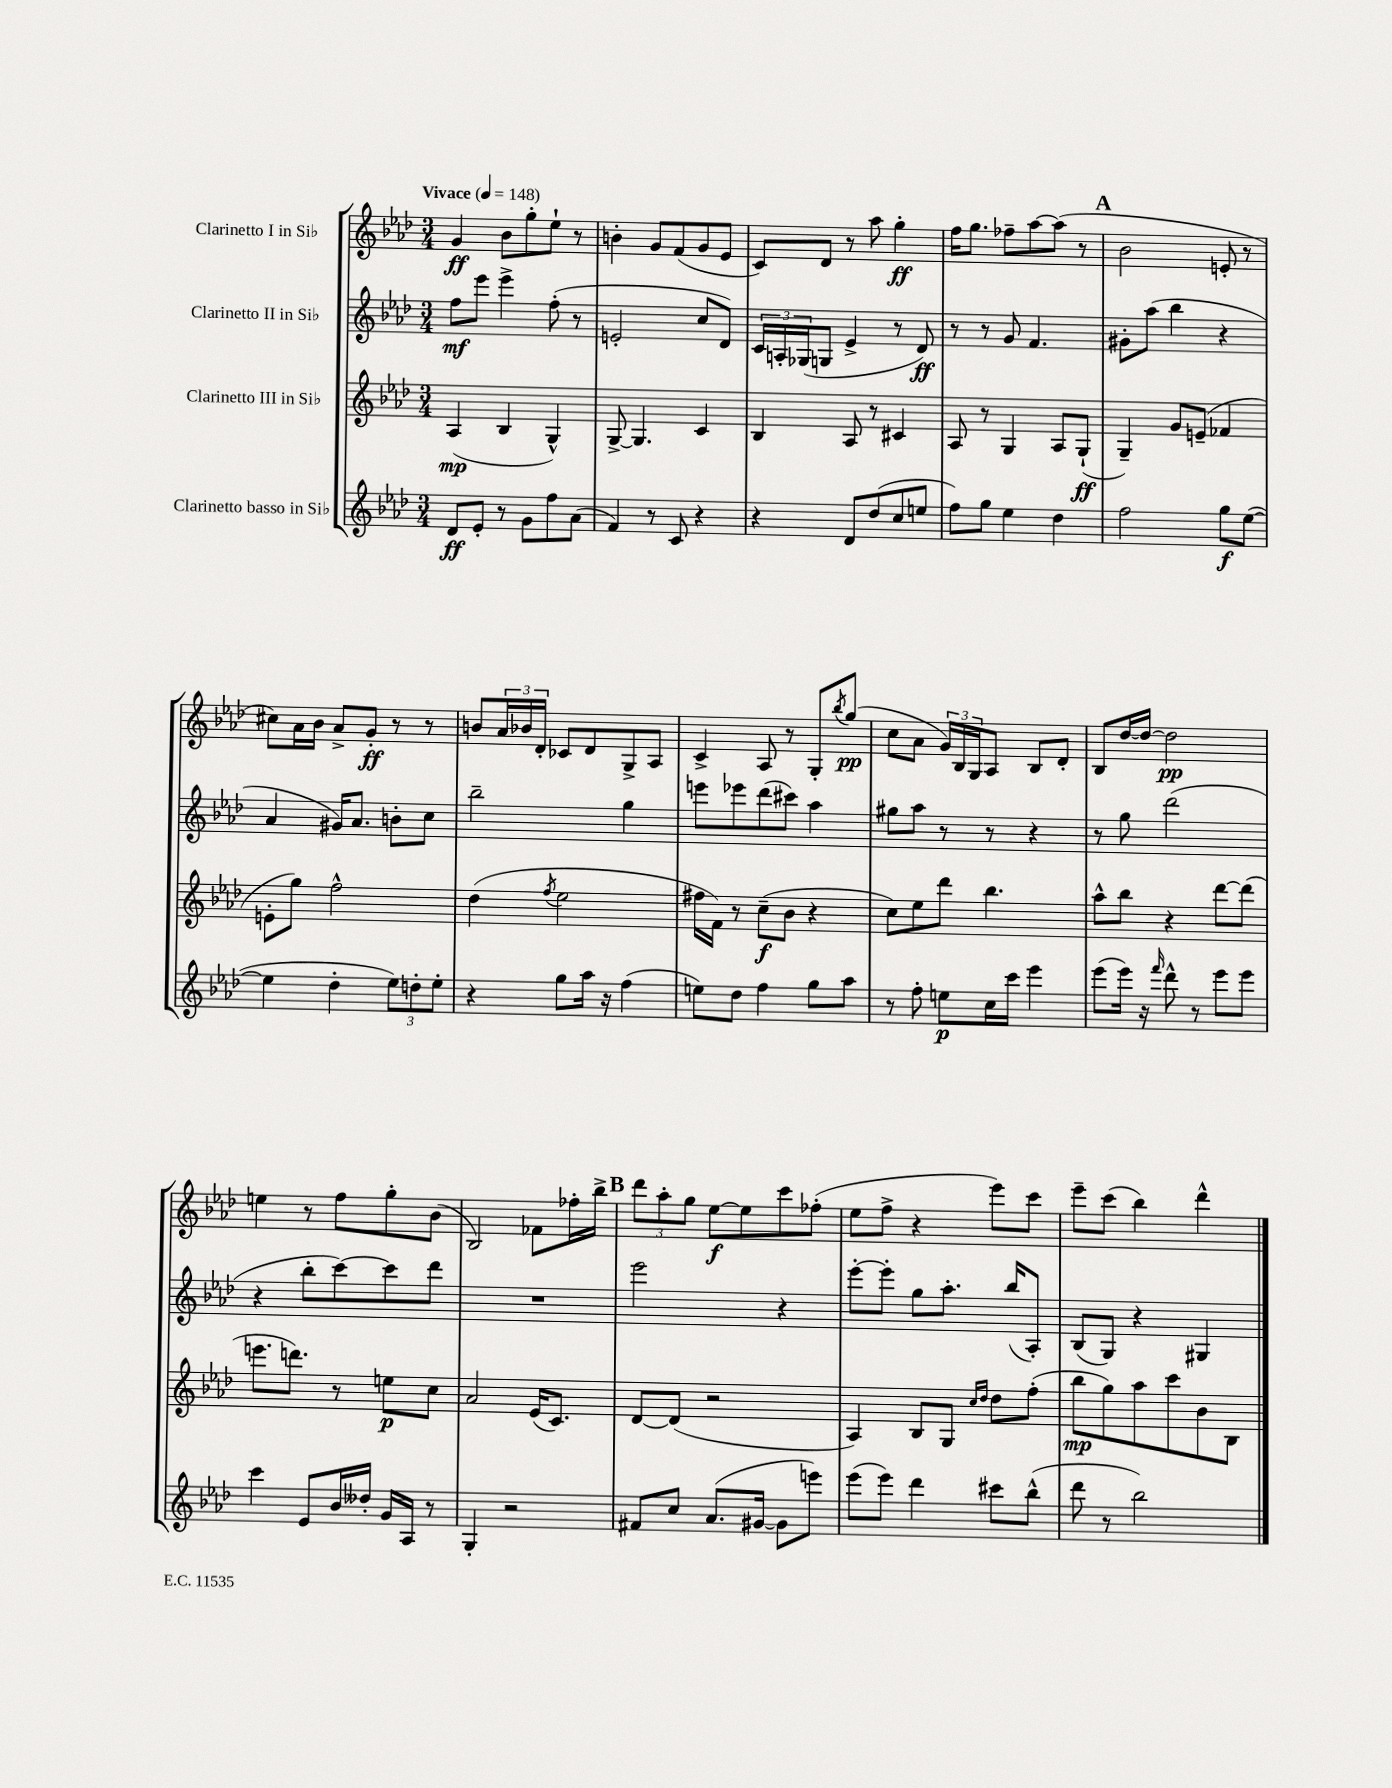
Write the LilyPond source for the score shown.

<<
\new StaffGroup <<
\new Staff = "s0" \with { instrumentName = "Clarinetto I in Sib" } {
    \clef treble \key aes \major \numericTimeSignature \time 3/4 \tempo "Vivace" 4 = 148
    g'4\ff bes'8 g''8-. ees''8-! r8 |
    b'4-. g'8 f'8( g'8 ees'8 |
    c'8) des'8 r8 aes''8 g''4-.\ff |
    f''16 g''8. fes''8-- aes''8~ aes''8( r8 |
    \mark \markup { \bold "A" } bes'2 e'8-. r8 |
    cis''8) aes'16 bes'16 aes'8-> g'8-.\ff r8 r8 |
    b'8 \tuplet 3/2 { aes'16 bes'16 des'16-. } ces'8 des'8 g8-> aes8 |
    c'4-> aes8 r8 g8-. \acciaccatura { bes''8 } g''8\pp( |
    c''8 aes'8 \tuplet 3/2 { g'16) bes16 g16 } aes8 bes8 des'8-. |
    bes8 des''16~ des''16~ des''2\pp |
    e''4 r8 f''8 g''8-. bes'8( |
    bes2) fes'8 fes''16-. bes''16-> |
    \mark \markup { \bold "B" } \tuplet 3/2 { des'''8 aes''8-. g''8 } ees''8~\f ees''8 c'''8 fes''8-.( |
    ees''8 f''8-> r4 ees'''8) c'''8 |
    ees'''8-- c'''8( bes''4) des'''4-^ \bar "|." |
}
\new Staff = "s1" \with { instrumentName = "Clarinetto II in Sib" } {
    \clef treble \key aes \major \numericTimeSignature \time 3/4
    f''8\mf ees'''8 ees'''4-> f''8-.( r8 |
    e'2-. c''8 des'8) |
    \tuplet 3/2 { c'16 a16-. ges16( } g8 ees'4-> r8 des'8\ff) |
    r8 r8 g'8 f'4. |
    \mark \markup { \bold "A" } gis'8-. aes''8( bes''4 r4 |
    aes'4 gis'16) aes'8. b'8-. c''8 |
    bes''2-- g''4 |
    e'''8 ees'''8 des'''8( cis'''8) aes''4 |
    gis''8 aes''8 r8 r8 r4 |
    r8 g''8 des'''2( |
    r4 bes''8-. c'''8~) c'''8 des'''8 |
    R2. |
    \mark \markup { \bold "B" } ees'''2 r4 |
    ees'''8~-. ees'''8-. g''8 aes''8.-. bes''16( aes8-.) |
    bes8( g8) r4 gis4 \bar "|." |
}
\new Staff = "s2" \with { instrumentName = "Clarinetto III in Sib" } {
    \clef treble \key aes \major \numericTimeSignature \time 3/4
    aes4\mp( bes4 g4-^) |
    g8~-> g4. c'4 |
    bes4 aes8 r8 cis'4 |
    aes8 r8 g4 aes8 g8-!\ff( |
    \mark \markup { \bold "A" } g4--) g'8 e'8--( fes'4 |
    e'8-. g''8) f''2-^ |
    des''4( \acciaccatura { f''8 } ees''2 |
    fis''16 f'16) r8 c''8--\f( bes'8 r4 |
    c''8) ees''8 des'''8 bes''4. |
    aes''8-^ bes''8 r4 des'''8~ des'''8( |
    e'''8. d'''8.) r8 e''8\p c''8 |
    aes'2 ees'16( c'8.) |
    \mark \markup { \bold "B" } des'8~ des'8( r2 |
    aes4) bes8 g8 \grace { c''16 des''16 } des''8 f''8-.( |
    bes''8\mp g''8) aes''8 c'''8 bes'8 bes8 \bar "|." |
}
\new Staff = "s3" \with { instrumentName = "Clarinetto basso in Sib" } {
    \clef treble \key aes \major \numericTimeSignature \time 3/4
    des'8\ff ees'8-. r8 g'8 f''8 aes'8( |
    f'4) r8 c'8 r4 |
    r4 des'8 des''8( c''8 e''8 |
    f''8) g''8 ees''4 des''4 |
    \mark \markup { \bold "A" } f''2 g''8\f ees''8~( |
    ees''4 des''4-. \tuplet 3/2 { ees''8) d''8-. ees''8-. } |
    r4 g''8 aes''16 r16 f''4( |
    e''8) des''8 f''4 g''8 aes''8 |
    r8 f''8-. e''8\p c''16 c'''16 ees'''4 |
    ees'''8( ees'''16) r16 \grace { f'''16 } des'''8-^ r8 ees'''8 ees'''8 |
    c'''4 ees'8 bes'16 deses''16-. g'16 aes16 r8 |
    g4-. r2 |
    \mark \markup { \bold "B" } fis'8 c''8 aes'8.( gis'16~ gis'8 e'''8) |
    ees'''8( ees'''8) des'''4 cis'''8 bes''8-^( |
    des'''8 r8 bes''2) \bar "|." |
}
>>
>>
\layout { \context { \Score \remove "Bar_number_engraver" } }
